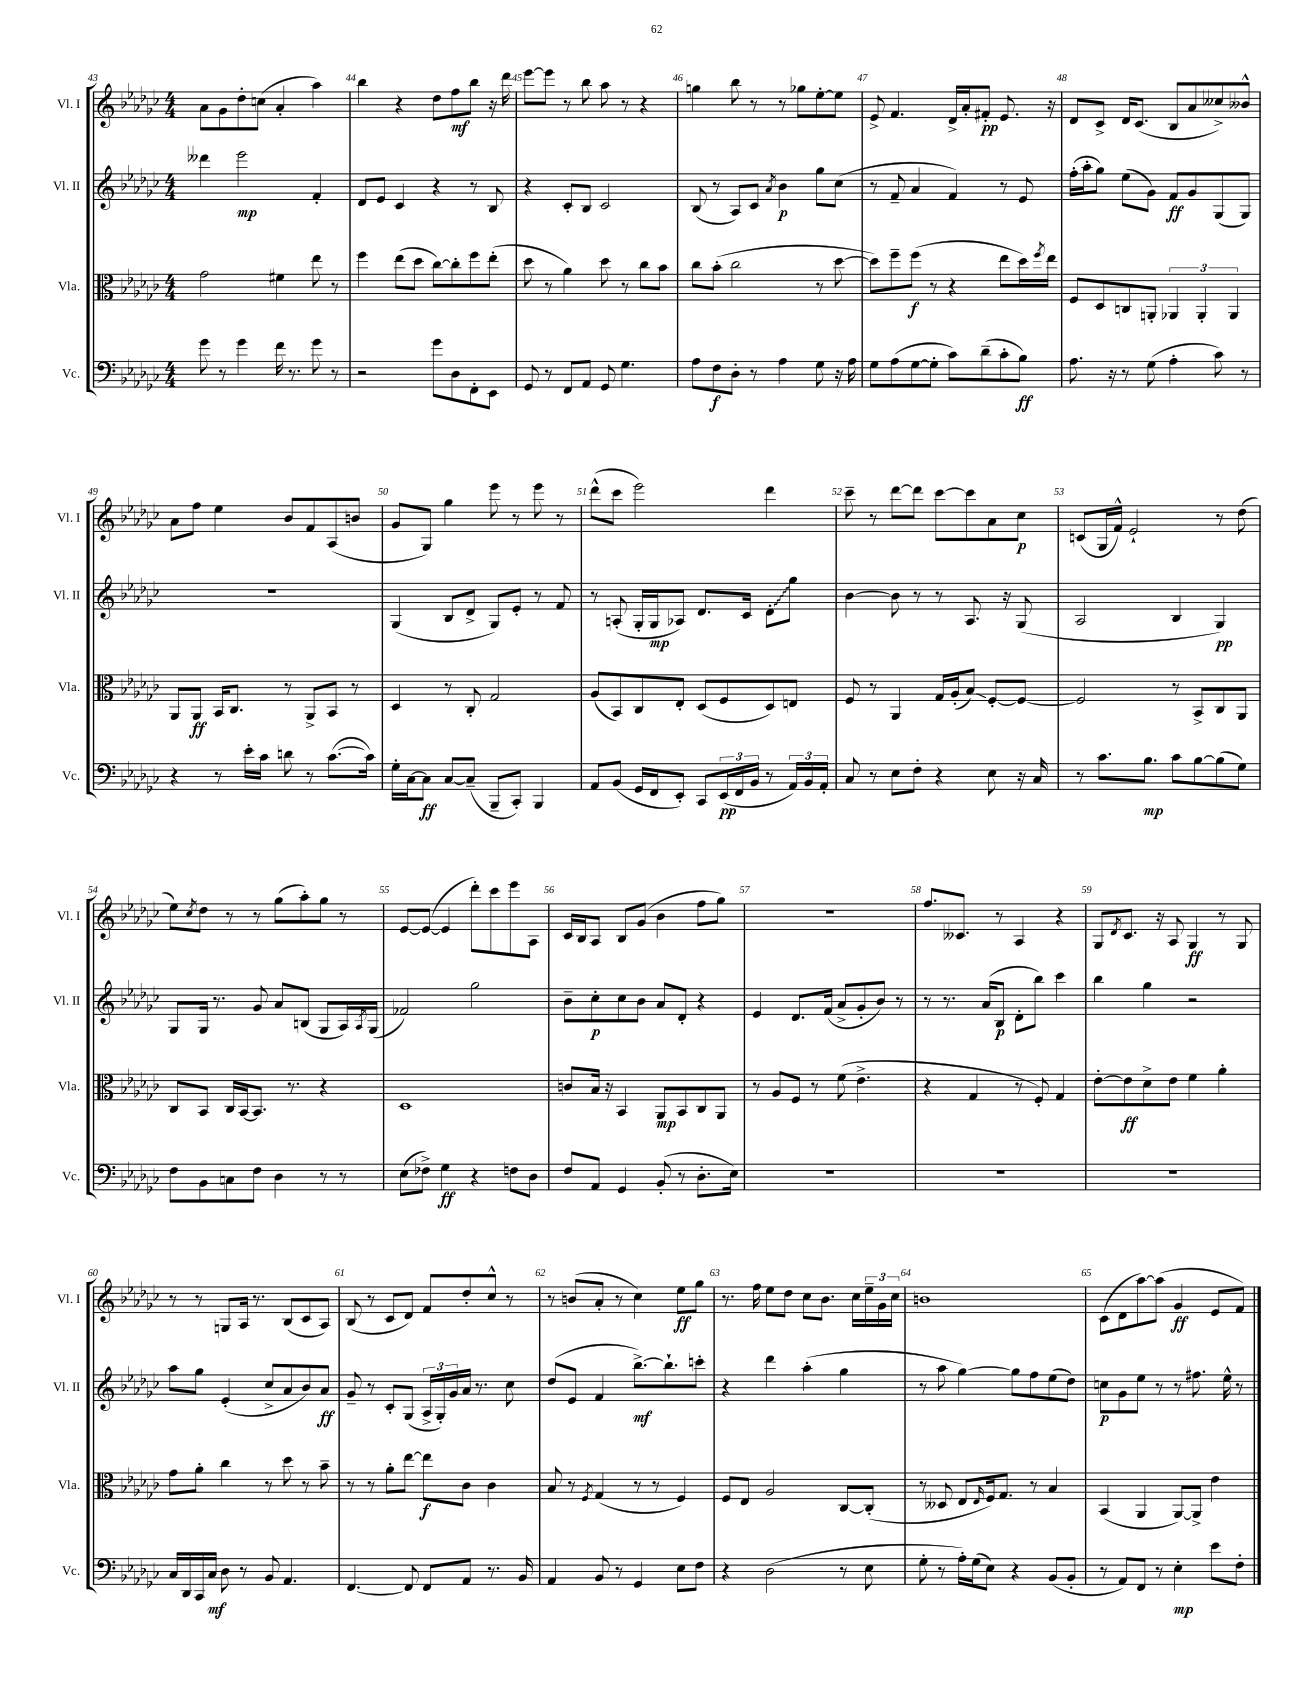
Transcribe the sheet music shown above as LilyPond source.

<<
\new StaffGroup <<
\new Staff = "s0" \with { instrumentName = "Vl. I" shortInstrumentName = "Vl. I" } {
    \clef treble \key ges \major \numericTimeSignature \time 4/4
    aes'8 ges'8 des''8-. c''8( aes'4-. aes''4) |
    bes''4 r4 des''8 f''8\mf bes''8 r16 des'''16 |
    ees'''8~ ees'''8 r8 bes''8 aes''8 r8 r4 |
    g''4 bes''8 r8 r8 ges''8 ees''8~-. ees''8 |
    ees'8-> f'4. des'16-> aes'16-. fis'8-.\pp ees'8. r16 |
    des'8 ces'8-> des'16 ces'8.( bes8 aes'8 ceses''8->) beses'8-^ |
    aes'8 f''8 ees''4 bes'8 f'8 aes8( b'8 |
    ges'8 ges8) ges''4 ees'''8 r8 ees'''8 r8 |
    des'''8-^( ces'''8 ees'''2) des'''4 |
    ces'''8-- r8 des'''8~ des'''8 ces'''8~ ces'''8 aes'8 ces''8\p |
    c'8( ges16 f'16-^) ees'2-! r8 des''8( |
    ees''8) \acciaccatura { ces''8 } des''8 r8 r8 ges''8( aes''8-.) ges''8 r8 |
    ees'8~ ees'8~( ees'4 des'''8-.) ces'''8 ees'''8 aes8 |
    ces'16 bes16 aes8 bes8 ges'8( bes'4 f''8 ges''8) |
    R1 |
    f''8. ceses'8. r8 aes4 r4 |
    ges8 \acciaccatura { des'8 } ces'8. r16 aes8 ges4\ff r8 ges8 |
    r8 r8 g8 aes16 r8. bes8( ces'8 aes8) |
    bes8( r8 ces'8 des'8) f'8 des''8-. ces''8-^ r8 |
    r8 b'8( aes'8-. r8 ces''4) ees''8\ff ges''8 |
    r8. f''16 ees''8 des''8 ces''8 bes'8. ces''16 \tuplet 3/2 { ees''16-- ges'16 ces''16 } |
    b'1 |
    ces'8( des'8 aes''8~) aes''8( ges'4\ff ees'8 f'8) \bar "|." |
}
\new Staff = "s1" \with { instrumentName = "Vl. II" shortInstrumentName = "Vl. II" } {
    \clef treble \key ges \major \numericTimeSignature \time 4/4
    deses'''4 ees'''2\mp f'4-. |
    des'8 ees'8 ces'4 r4 r8 bes8 |
    r4 ces'8-. bes8 ces'2 |
    bes8( r8 aes8) ces'8 \acciaccatura { aes'8 } bes'4\p ges''8 ces''8( |
    r8 f'8-- aes'4 f'4) r8 ees'8 |
    f''16-.( aes''16-. ges''8) ees''8( ges'8) f'8\ff ges'8 ges8( ges8) |
    r1 |
    ges4( bes8 des'8-> ges8) ees'8-. r8 f'8 |
    r8 a8-.( ges16-. ges16\mp aes8) des'8. ces'16 \once \override Glissando.style = #'zigzag des'8-.\glissando ges''8 |
    bes'4~ bes'8 r8 r8 aes8. r16 ges8( |
    aes2 bes4 ges4\pp) |
    ges8 ges16 r8. ges'8 aes'8 b8( ges8 aes16) \acciaccatura { aes8 } ges16( |
    fes'2) ges''2 |
    bes'8-- ces''8-.\p ces''8 bes'8 aes'8 des'8-. r4 |
    ees'4 des'8. f'16( aes'8-> ges'8-. bes'8) r8 |
    r8 r8. aes'16( bes8\p des'8-. bes''8) ces'''4 |
    bes''4 ges''4 r2 |
    aes''8 ges''8 ees'4-.( ces''8-> aes'8 bes'8) aes'8\ff |
    ges'8-- r8 ces'8-. ges8( \tuplet 3/2 { aes16-> ges16-.) ges'16 } aes'16 r8. ces''8 |
    des''8( ees'8 f'4 bes''8.~->\mf) bes''8.-! c'''8-. |
    r4 des'''4 aes''4-.( ges''4 |
    r8 aes''8 ges''4~) ges''8 f''8 ees''8( des''8) |
    c''8\p ges'8 ees''8 r8 r8 fis''8. ees''16-^ r8 \bar "|." |
}
\new Staff = "s2" \with { instrumentName = "Vla." shortInstrumentName = "Vla." } {
    \clef alto \key ges \major \numericTimeSignature \time 4/4
    ges'2 fis'4 ees''8 r8 |
    f''4 ees''8( des''8 ces''8~) ces''8-. f''8 ees''8-.( |
    des''8 r8 aes'4) des''8 r8 ces''8 bes'8 |
    ces''8 bes'8-.( ces''2 r8 des''8~ |
    des''8) f''8-- f''8\f( r8 r4 ees''8 des''16) \acciaccatura { f''8 } ees''16 |
    f8 des8 c8 a,8-. \tuplet 3/2 { aes,4 aes,4-. aes,4 } |
    aes,8 aes,8\ff bes,16 ces8. r8 aes,8-> bes,8 r8 |
    des4 r8 ces8-. ges2 |
    aes8( bes,8) ces8 ees8-. des8( f8 des8) e8 |
    f8 r8 aes,4 ges16 aes16-.( bes8\glissando) f8~-. f8~ |
    f2 r8 bes,8-> ces8 aes,8 |
    ces8 bes,8 ces16 bes,16~ bes,8. r8. r4 |
    des1 |
    c'8 bes16 r16 bes,4 aes,8\mp bes,8 ces8 aes,8 |
    r8 aes8 f8 r8 f'8( ees'4.-> |
    r4 ges4 r8 f8-.) ges4 |
    ees'8~-. ees'8\ff des'8-> ees'8 f'4 aes'4-. |
    ges'8 aes'8-. ces''4 r8 des''8 r8 bes'8-- |
    r8 r8 aes'8-. ees''8~ ees''8\f ces'8 ces'4 |
    bes8 r8 \acciaccatura { f8 } ges4( r8 r8 f4) |
    f8 ees8 aes2 ces8~ ces8-.( |
    r8 deses8 ees8 \grace { ees16 } f16) ges8. r8 bes4 |
    bes,4( aes,4 aes,8~) aes,8-> ees'4 \bar "|." |
}
\new Staff = "s3" \with { instrumentName = "Vc." shortInstrumentName = "Vc." } {
    \clef bass \key ges \major \numericTimeSignature \time 4/4
    ges'8 r8 ges'4 f'16 r8. ges'8 r8 |
    r2 ges'8 des8 f,8-. ees,8 |
    ges,8 r8 f,8 aes,8 ges,8 ges4. |
    aes8 f8\f des8-. r8 aes4 ges8 r16 aes16 |
    ges8 aes8( ges8~ ges8-. ces'8) des'8--( ces'8-. bes8\ff) |
    aes8. r16 r8 ges8( aes4-. ces'8) r8 |
    r4 r8 ees'16-. ces'16 d'8 r8 ces'8.~( ces'16) |
    ges16-. ces16~ ces8\ff ces8~ ces8--( bes,,8-- ces,8-.) bes,,4 |
    aes,8 bes,8( ges,16 f,16 ees,8-.) ces,8 \tuplet 3/2 { ees,16\pp( f,16 bes,16 } r8 \tuplet 3/2 { aes,16) bes,16 aes,16-. } |
    ces8 r8 ees8 f8-. r4 ees8 r16 ces16 |
    r8 ces'8. bes8.\mp ces'8 bes8~ bes8( ges8) |
    f8 bes,8 c8 f8 des4 r8 r8 |
    ees8( fes8->) ges4\ff r4 f8 des8 |
    f8 aes,8 ges,4 bes,8-.( r8 des8.-. ees16) |
    R1 |
    R1 |
    R1 |
    ces16 des,16 ces,16 ces16\mf des8 r8 bes,8 aes,4. |
    f,4.~ f,8 f,8 aes,8 r8. bes,16 |
    aes,4 bes,8 r8 ges,4 ees8 f8 |
    r4 des2( r8 ees8 |
    ges8-. r8 aes16-.) ges16( ees8) r4 bes,8( bes,8-. |
    r8 aes,8) f,8 r8 ees4-.\mp ees'8 f8-. \bar "|." |
}
>>
>>
\layout { \context { \Score currentBarNumber = #43 \override BarNumber.break-visibility = ##(#f #t #t) barNumberVisibility = #all-bar-numbers-visible } }
